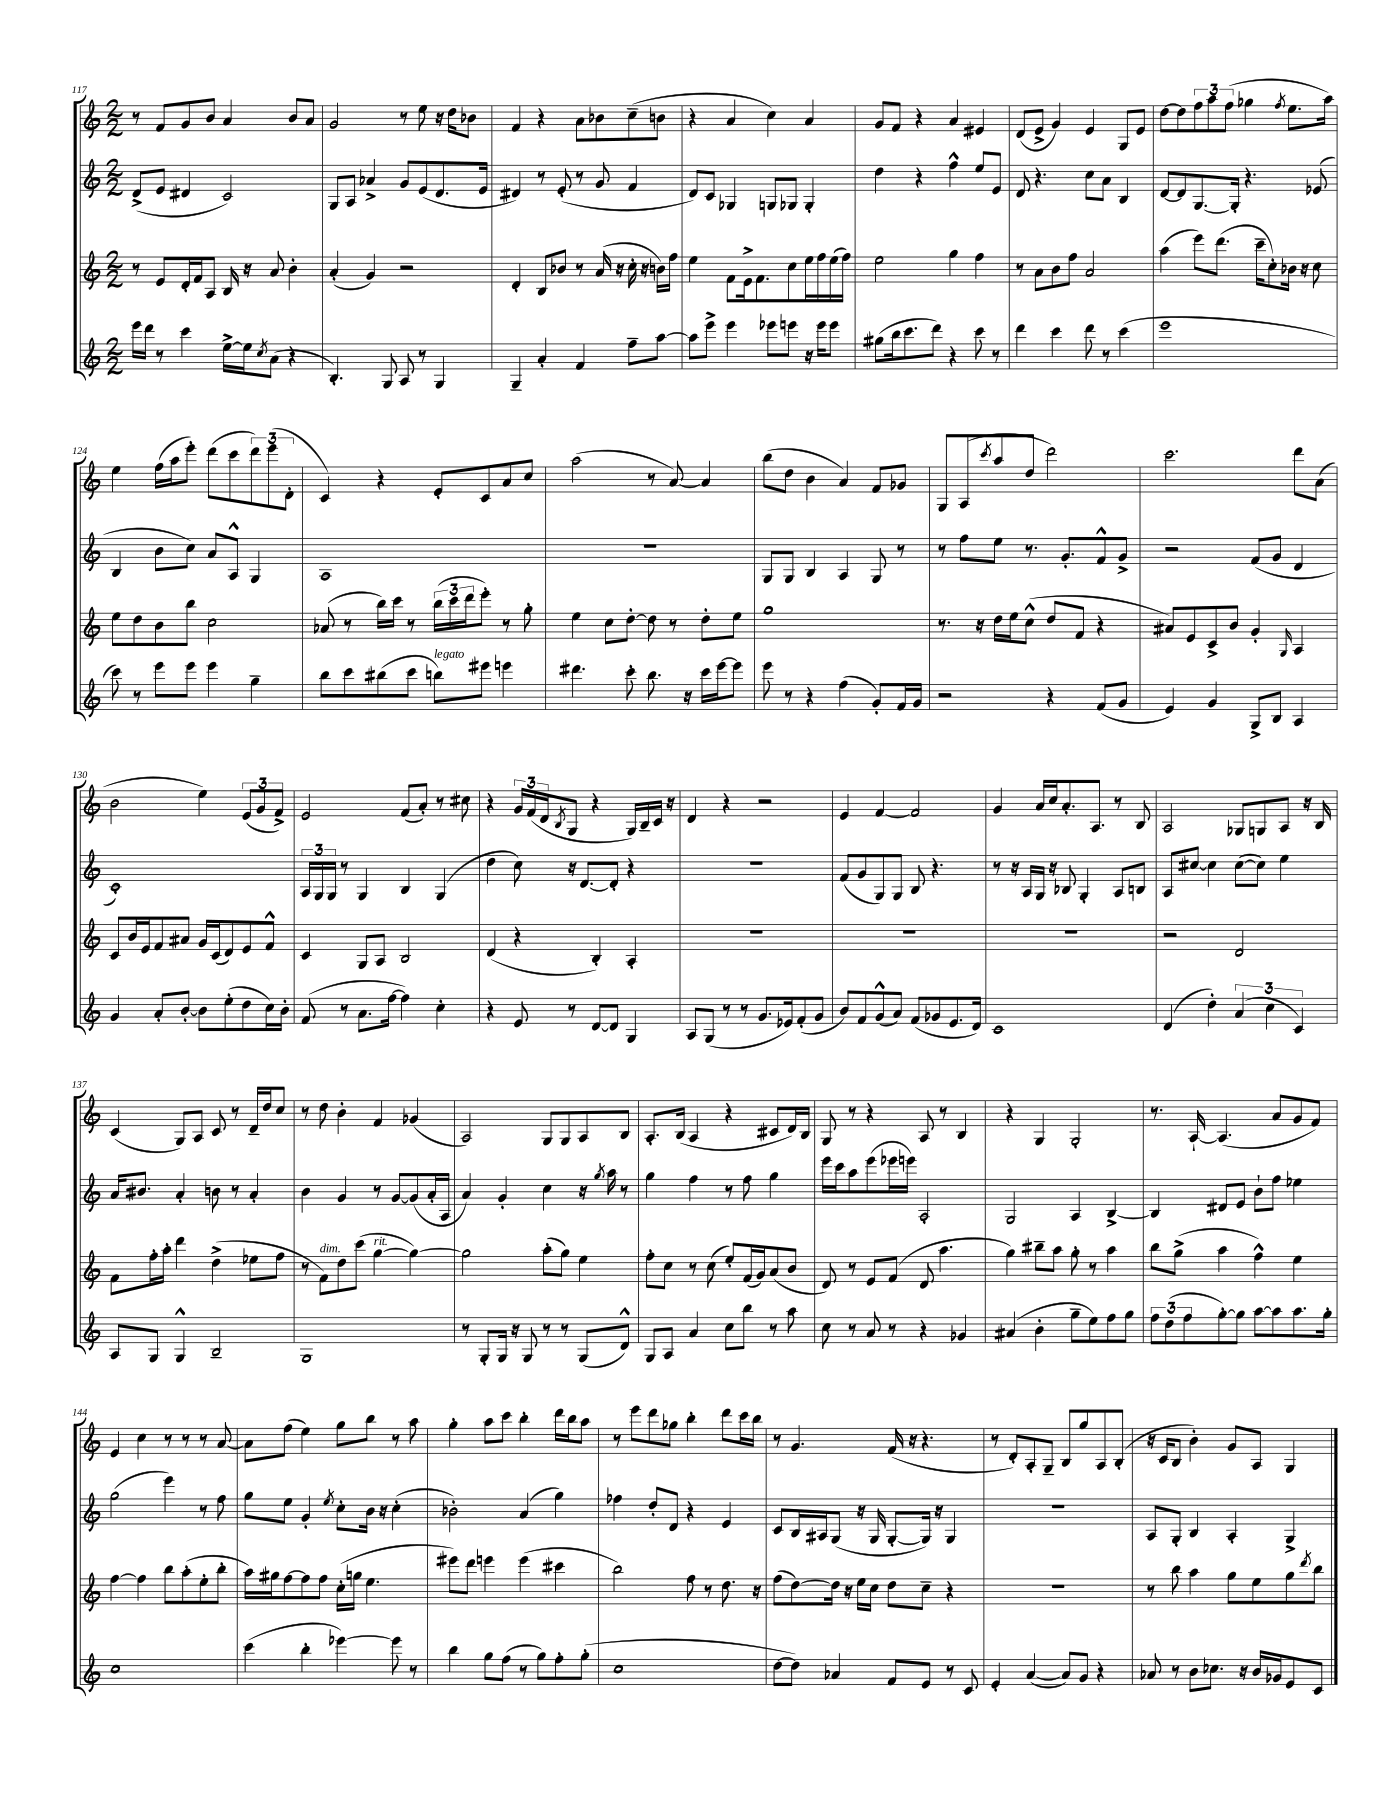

**kern	**kern	**kern	**kern
*staff4	*staff3	*staff2	*staff1
*clefG2	*clefG2	*clefG2	*clefG2
*k[]	*k[]	*k[]	*k[]
*M2/2	*M2/2	*M2/2	*M2/2
16eee	8r	(8d^	8r
16ddd	.	.	.
8r	8e	8e	8f
4ccc	16d'	4d#	8g
.	16f	.	.
.	8A	.	8b
[16ee^	16B	2c)	4a
16ee]	16r	.	.
8qcc	.	.	.
(8a	8a	.	.
4r	4b'	.	8b
.	.	.	8a
=	=	=	=
4.B')	(4a'	8G	2g
.	.	8A	.
.	4g)	4a-^	.
8G	.	.	.
8A	2r	8g	8r
8r	.	(8e	8ee
4G	.	8.d	16r
.	.	.	16dd
.	.	.	8b-
.	.	16e	.
=	=	=	=
4G~	4d'	4d#)	4f
4a'	8B	8r	4r
.	8b-	(8e'	.
4f	8r	8r	8a
.	(16a	8g	8b-
.	16r	.	.
8ff~	16cc'	4f	(8cc~
.	16r	.	.
[8aa	16b)	.	8b
.	16ff	.	.
=	=	=	=
8aa]	4ee	8d)	4r
8eee^	.	8c	.
4eee	8f	4G-	4a
.	16e^	.	.
.	8.f	.	.
8eee-	.	8G	4cc)
8eee	8cc	8G-	.
16r	16ee	4G-'	4a
16eee	16ff	.	.
8eee	(16ee	.	.
.	16ff)	.	.
=	=	=	=
(8gg#	2ee	4dd	8g
16bb	.	.	8f
8.ccc	.	.	.
.	.	4r	4r
8ddd)	.	.	.
4r	4gg	4ff^^	4a
8ccc	4ff	8ee	4e#
8r	.	8e	.
=	=	=	=
4ddd	8r	8d	(8d
.	8a	4.r	8e^
4ccc	8b	.	4g)
.	8ff	.	.
8ddd	2a	8cc	4e
8r	.	8a	.
(4ccc	.	4B	8G
.	.	.	8e
=	=	=	=
1eee	(4aa	[8d	[8dd
.	.	8d]	8dd]
.	8eee)	[8.G	12ff
.	.	.	12aa
.	(8.ddd	.	.
.	.	.	(12ff
.	.	16G']	.
.	.	4.r	4gg-
.	16ccc~	.	.
.	8cc')	.	.
.	.	.	8qff
.	16b-	.	8.ee
.	16r	.	.
.	8cc	(8e-	.
.	.	.	16aa)
=	=	=	=
8ccc)	8ee	4B	4ee
8r	8dd	.	.
8eee	8b	8b	(16ff
.	.	.	16aa
8eee	8bb	8cc)	8eee')
4eee	2cc	8a	(8ddd
.	.	8A^^	8ccc
4gg~	.	4G	12ddd)
.	.	.	(12eee
.	.	.	12d'
=	=	=	=
8bb	(8a-	1A	4c)
8ccc	8r	.	.
(8bb#	16bb)	.	4r
.	16ccc	.	.
8ccc	8r	.	.
8bb)	(24bb	.	8e'
.	24ccc	.	.
.	24ddd	.	.
8eee#	8eee')	.	8c
4eee	8r	.	8a
.	8gg'	.	8cc
=	=	=	=
4.ddd#	4ee	1r	(2aa
.	8cc	.	.
8ccc'	[8dd'	.	.
8.bb	8dd]	.	8r
.	8r	.	[8a)
16r	.	.	.
16ccc	8dd'	.	4a]
[16eee	.	.	.
8eee]	8ee	.	.
=	=	=	=
8eee	1gg	8G	(8bb
8r	.	8G	8dd
4r	.	4B	4b
(4ff	.	4A	4a)
8g')	.	8G	8f
16f	.	8r	8g-
16g	.	.	.
=	=	=	=
2r	8.r	8r	8G
.	.	8ff	(8A
.	16r	.	.
.	.	.	8qccc
.	16dd	8ee	8aa
.	16ee	.	.
.	(8cc^^	8.r	8dd
4r	8dd	.	2ddd)
.	.	8.g'	.
.	8f	.	.
(8f	4r	8f^^	.
8g	.	8g^	.
=	=	=	=
4e)	8a#)	2r	2.ccc
.	8e	.	.
4g	8c^	.	.
.	8b	.	.
8G^	4g'	(8f	.
8B	.	8g	.
.	16qqG	.	.
4A	4A	4d	8ddd
.	.	.	(8a
=	=	=	=
4g	8c	1c')	2b
.	16b	.	.
.	16e	.	.
8a'	8f	.	.
[8b'	8a#	.	.
8b]	16g	.	4ee)
.	(16c	.	.
(8ee'	8d)	.	.
8dd	8e	.	(12e
.	.	.	12g
16cc)	8f^^	.	.
.	.	.	12f^)
16b'	.	.	.
=	=	=	=
(8f	4c	24A	2e
.	.	24G	.
.	.	24G	.
8r	.	8r	.
8.a	8G	4G	.
.	8A	.	.
[16ff	.	.	.
4ff])	2B	4B	(8f
.	.	.	8a')
4cc'	.	(4G	8r
.	.	.	8cc#
=	=	=	=
4r	(4d	4dd	4r
8e	4r	8cc)	24g
.	.	.	(24f
.	.	.	24d
.	.	.	8qB
8r	.	16r	8G
.	.	[8.d	.
[8d	4B')	.	4r
8d]	.	8d']	.
4G	4A'	4r	16G)
.	.	.	16B~
.	.	.	16c
.	.	.	16r
=	=	=	=
8A	1r	1r	4d
(8G	.	.	.
8r	.	.	4r
8r	.	.	.
8.g	.	.	2r
16e-)	.	.	.
(8f'	.	.	.
8g	.	.	.
=	=	=	=
8b)	1r	(8f	4e
8f	.	8g	.
(8g^^	.	8G)	[4f
8a)	.	8G	.
(8f	.	8B	2f]
8g-	.	4.r	.
8.e	.	.	.
16d)	.	.	.
=	=	=	=
1c	1r	8r	4g
.	.	16r	.
.	.	16A	.
.	.	16G	16a
.	.	16r	16cc
.	.	8B-	8.a'
.	.	4G'	.
.	.	.	8.A
.	.	8A	8r
.	.	8B	8B
=	=	=	=
(4d	2r	8A	2A
.	.	[8cc#	.
4dd')	.	4cc#]	.
(6a	2d	([8cc#	8G-
.	.	8cc#])	8G
6cc	.	.	.
.	.	4ee	8A
6c)	.	.	.
.	.	.	16r
.	.	.	16B
=	=	=	=
8A	8f	16a	(4c
.	.	8.b#	.
8G	16ff'	.	.
.	16aa'	.	.
4G^^	4ddd	4a'	8G)
.	.	.	8A
2B~	(4dd^	8b	8c
.	.	8r	8r
.	8ee-	4a'	16d~
.	.	.	16dd
.	8ff	.	8cc
=	=	=	=
1G	8r	4b	8r
.	8f)	.	8dd
.	8dd	4g	4b'
.	(8ccc	.	.
.	[4gg	8r	4f
.	.	[8g	.
.	4gg_)	(8g]	(4g-
.	.	16a'	.
.	.	16A	.
=	=	=	=
8r	2gg]	4a)	2A)
8G'	.	.	.
16G	.	4g'	.
16r	.	.	.
8G	.	.	.
8r	(8aa'	4cc	8G
8r	8gg)	.	8G
(8G	4ee	16r	8A
.	.	8qgg	.
.	.	16aa	.
8d^^)	.	8r	8B
=	=	=	=
8G	8ff'	4gg	8.A'
8A	8cc	.	.
.	.	.	(16B
4a	8r	4ff	4A
.	(8cc	.	.
8cc	8ee')	8r	4r
8bb	(16f	8ff	.
.	16g)	.	.
8r	(8a	4gg	8c#
8aa	8b	.	16d)
.	.	.	16B
=	=	=	=
8cc	8d)	16eee	8G
.	.	16ccc	.
8r	8r	8aa	8r
8a	8e	(8eee	4r
8r	(8f	16eee-	.
.	.	16eee)	.
4r	8d	2A'	8A
.	4.aa	.	8r
4g-	.	.	4B
=	=	=	=
(4a#	4gg)	2G	4r
4b'	8bb#~	.	4G
.	8aa	.	.
8gg~	8gg'	4A	2G'
8ee)	8r	.	.
8ff	4aa	[4B^	.
8gg	.	.	.
=	=	=	=
12ff	8bb	4B]	8.r
(12dd	.	.	.
.	(8gg^	.	.
12ff	.	.	.
.	.	.	[16A`
[8gg')	4aa	8d#	(4.A]
8gg]	.	8e	.
[8aa	4ff^^)	8b`	.
8aa]	.	8ff	8a
8.aa	4ee	4ee-	8g
.	.	.	8f)
16gg'	.	.	.
=	=	=	=
1cc	[4ff	(2gg	4e
.	4ff]	.	4cc
.	8bb	4eee)	8r
.	(8aa'	.	8r
.	8ee'	8r	8r
.	8bb'	8ff	[8a
=	=	=	=
(4ccc	16aa)	8gg	8a]
.	16gg#	.	.
.	[8ff	8ee	(8ff
4bb'	8ff]	4g'	4ee)
.	8ff	.	.
.	.	8qee	.
[4eee-)	(16cc'	8cc'	8gg
.	16gg	.	.
.	4.ee	16b	8bb
.	.	16r	.
8eee-]	.	(4cc'	8r
8r	.	.	8aa
=	=	=	=
4bb	8eee#)	2b-')	4gg'
.	8ddd	.	.
8gg	4eee	.	8aa
(8ff	.	.	8ccc
8r	(4eee	(4a	4bb'
8gg)	.	.	.
8ff'	4ccc#	4gg)	16ddd
.	.	.	16bb
(8gg'	.	.	8aa
=	=	=	=
1cc	2bb)	4ff-	8r
.	.	.	8eee
.	.	8dd'	8ddd
.	.	8d	8gg-
.	8ff	4r	4bb'
.	8r	.	.
.	8.dd	4e	8ddd
.	.	.	16ccc
.	16r	.	16bb
=	=	=	=
[8dd	(8ff	8c	8r
8dd])	[8dd)	16B	4.g
.	.	16A#	.
4a-	16dd]	(8G	.
.	16r	.	.
.	16ee	16r	.
.	16cc	16G	.
8f	8dd	[8G'	(16f
.	.	.	16r
8e	8cc~	16G])	4.r
.	.	16r	.
8r	4r	4G	.
8c	.	.	.
=	=	=	=
4e'	1r	1r	8r
.	.	.	8d')
([4a	.	.	8A'
.	.	.	8G~
8a])	.	.	8B
8g	.	.	8gg
4r	.	.	8A
.	.	.	(8B'
=	=	=	=
8a-	8r	8A	16r
.	.	.	16c
8r	8bb	8G'	8B
8b	4aa	4B	4b')
8.cc-	.	.	.
.	8gg	4A'	8g
16r	.	.	.
16b	8ee	.	8A
16g-	.	.	.
8e	8gg	4G^	4G
.	8qddd	.	.
8c	8bb	.	.
==	==	==	==
*-	*-	*-	*-
